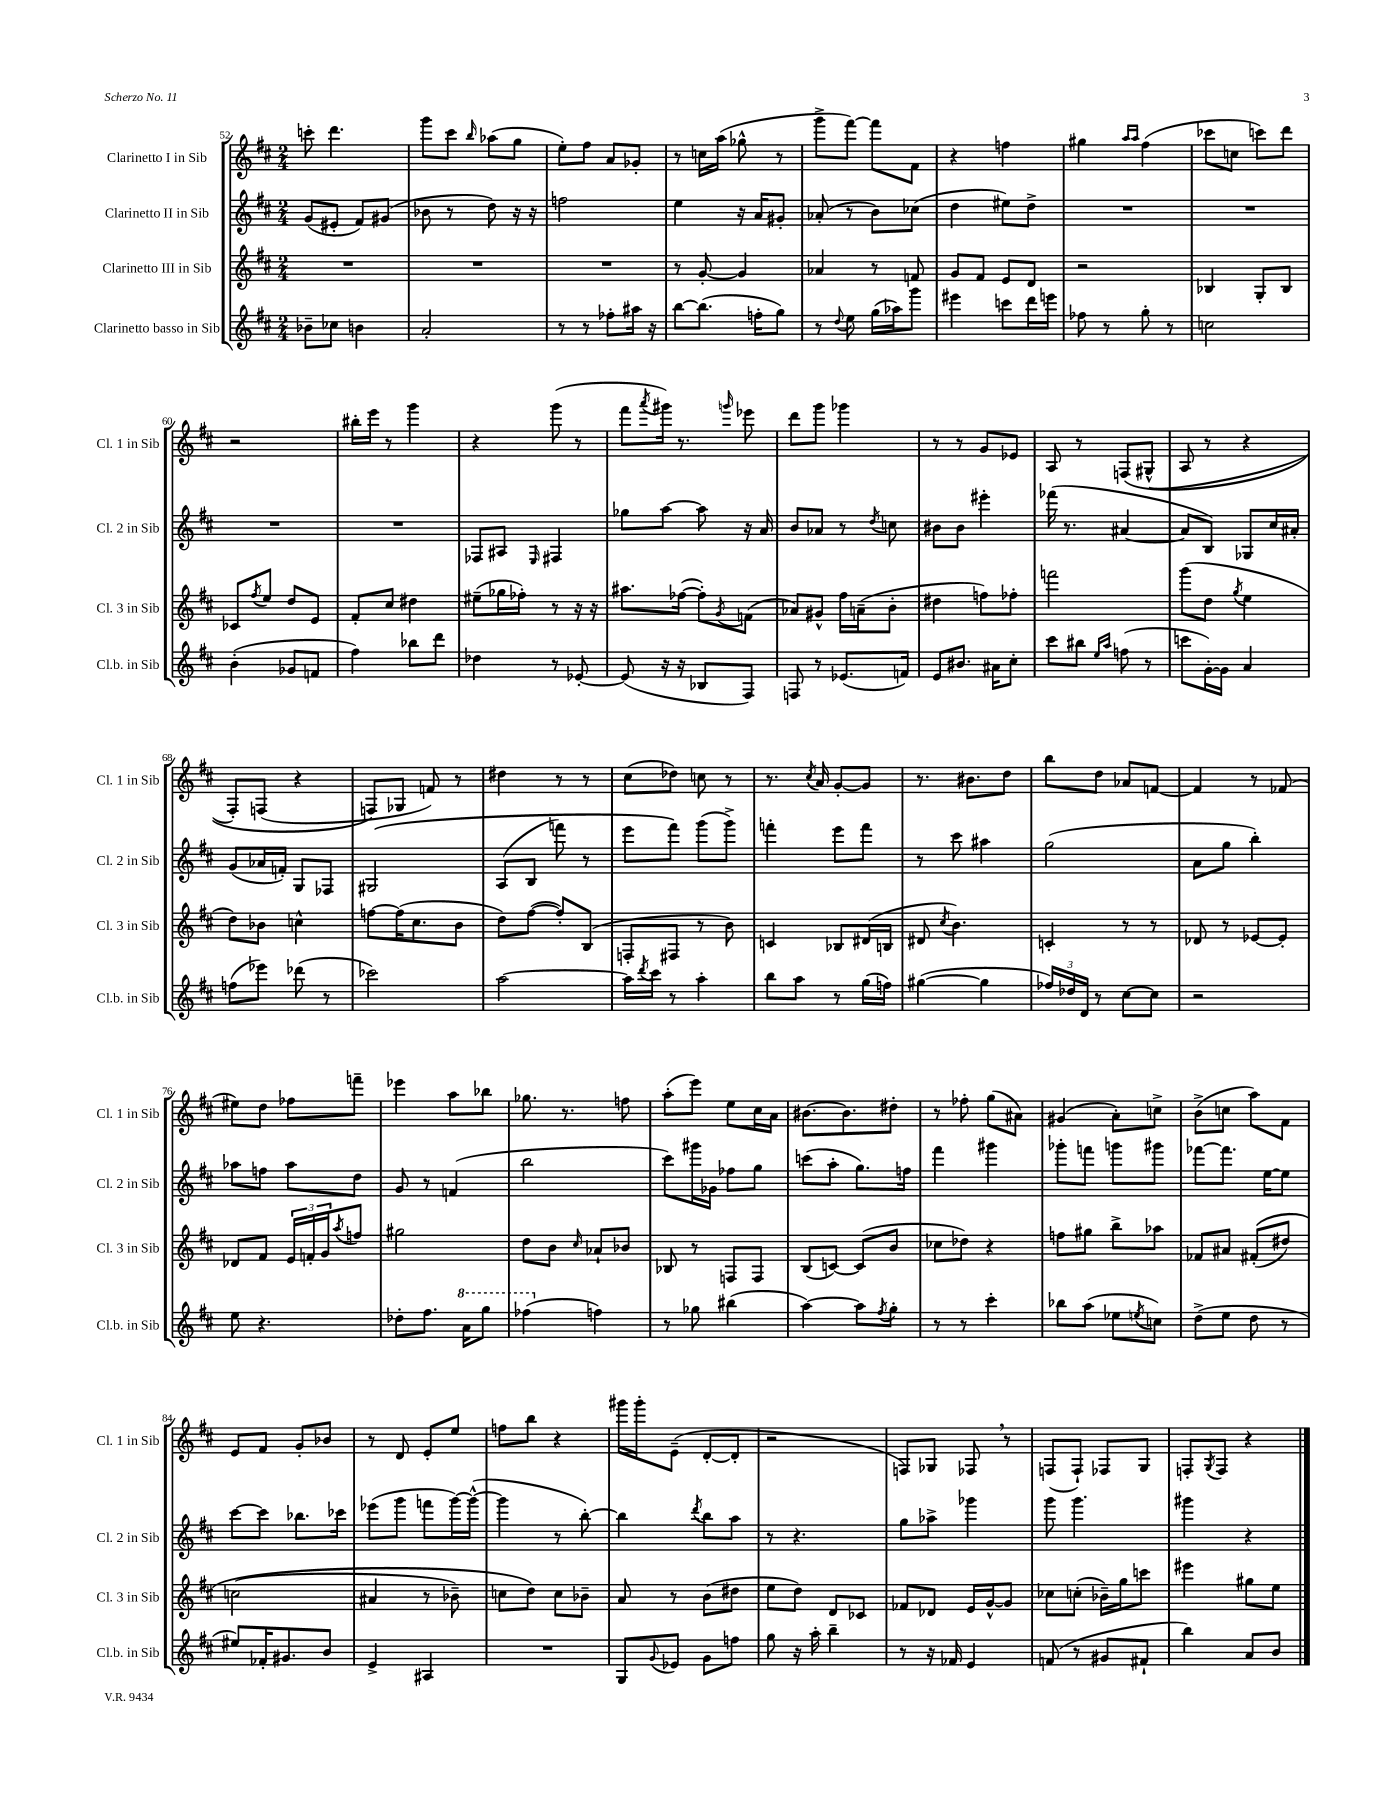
<<
\new StaffGroup <<
\new Staff = "s0" \with { instrumentName = "Clarinetto I in Sib" shortInstrumentName = "Cl. 1 in Sib" } {
    \clef treble \key d \major \numericTimeSignature \time 2/4
    c'''8-. d'''4. |
    g'''8 cis'''8 \grace { b''16 } aes''8( g''8 |
    e''8-.) fis''8 a'8 ges'8-. |
    r8 c''16 a''16( ges''8-^ r8 |
    g'''8-> fis'''8~) fis'''8 fis'8 |
    r4 f''4 |
    gis''4 \grace { a''16 a''16 } fis''4( |
    ces'''8 c''8 c'''8) d'''8 |
    r2 |
    bis''16-. e'''16 r8 g'''4 |
    r4 g'''8( r8 |
    fis'''8 \acciaccatura { a'''8 } gis'''16) r8. \grace { g'''16 } ees'''8 |
    d'''8 g'''8 ges'''4 |
    r8 r8 g'8 ees'8 |
    a8 r8 f8\( gis8-^( |
    a8 r8 r4 |
    fis8-.) f8( r4 |
    f8\) ges8 f'8) r8 |
    dis''4 r8 r8 |
    cis''8( des''8) c''8 r8 |
    r8. \acciaccatura { cis''8 } a'16 g'8~-. g'8 |
    r8. bis'8. d''8 |
    b''8 d''8 aes'8 f'8~ |
    f'4 r8 fes'8( |
    eis''8) d''8 fes''8 f'''8-- |
    ees'''4 a''8 bes''8 |
    ges''8. r8. f''8 |
    a''8-.( e'''8) e''8 cis''16 a'16 |
    bis'8.~ bis'8. dis''8-. |
    r8 fes''8-. g''8( ais'8) |
    gis'4( a'8-.) c''8-> |
    b'8->( c''8 a''8) fis'8 |
    e'8 fis'8 g'8-. bes'8 |
    r8 d'8 e'8-. e''8 |
    f''8 b''8 r4 |
    gis'''16 gis'''16-. e'8--( d'8~-. d'8-. |
    r2 |
    f8) ges8 fes8 \breathe r8 |
    f8( f8-!) fes8 g8 |
    f8-. \acciaccatura { g8 } f8 r4 \bar "|." |
}
\new Staff = "s1" \with { instrumentName = "Clarinetto II in Sib" shortInstrumentName = "Cl. 2 in Sib" } {
    \clef treble \key d \major \numericTimeSignature \time 2/4
    g'8( eis'8-. fis'8) gis'8( |
    bes'8 r8 d''8) r16 r16 |
    f''2 |
    e''4 r16 a'16 gis'8-. |
    aes'8-.( r8 b'8) ces''8( |
    d''4 eis''8) d''8-> |
    R2 |
    R2 |
    R2 |
    R2 |
    fes8 ais8 \grace { e16 } fis4 |
    ges''8 a''8~ a''8 r16 a'16 |
    b'8 aes'8 r8 \acciaccatura { d''8 } c''8 |
    bis'8 bis'8 eis'''4-. |
    fes'''16( r8. ais'4~ |
    ais'8 b8) ges8 cis''16 ais'16-. |
    g'8( aes'16 f'16-.) g8 fes8 |
    gis2\( |
    a8( b8 f'''8) r8 |
    e'''8 fis'''8\) g'''8( g'''8->) |
    f'''4-. e'''8 f'''8 |
    r8 cis'''8 ais''4 |
    g''2( |
    a'8 g''8 b''4-.) |
    aes''8 f''8 aes''8 d''8 |
    g'8 r8 f'4( |
    b''2 |
    cis'''8) gis'''16 ges'16 fes''8 g''8 |
    c'''8( a''8-. g''8.) f''16 |
    fis'''4 gis'''4 |
    ges'''8-. f'''8 g'''8 gis'''8 |
    fes'''8~ fes'''8. e''16~ e''8 |
    cis'''8~ cis'''8 bes''8. ces'''16 |
    ees'''8( g'''8 f'''8 g'''16~) g'''16~-^( |
    g'''4 r8 b''8~-.) |
    b''4 \acciaccatura { d'''8 } b''8 a''8 |
    r8 r4. |
    g''8 aes''8-> ges'''4 |
    g'''8 g'''4. |
    gis'''4 r4 \bar "|." |
}
\new Staff = "s2" \with { instrumentName = "Clarinetto III in Sib" shortInstrumentName = "Cl. 3 in Sib" } {
    \clef treble \key d \major \numericTimeSignature \time 2/4
    R2 |
    R2 |
    R2 |
    r8 g'8~-. g'4 |
    aes'4 r8 f'8 |
    g'8 fis'8 e'8 d'8 |
    r2 |
    bes4 g8-. bes8 |
    ces'8 \acciaccatura { fis''8 } e''8 d''8 e'8 |
    fis'8-. cis''8 dis''4 |
    eis''8--( ges''16 fes''16-.) r8 r16 r16 |
    ais''8. fes''16~( fes''8-.) \acciaccatura { g'8 } f'8( |
    aes'8) gis'8-^ fis''16 a'16--( b'8-. |
    dis''4 f''8) fes''8-. |
    f'''2 |
    g'''8( d''8 \acciaccatura { g''8 } e''4 |
    d''8) bes'8 c''4-^ |
    f''8~ f''16( cis''8. b'8 |
    d''8) fis''8~( fis''8-.) b8( |
    f8-. fis8 r8 b'8) |
    c'4 bes8 dis'16( b16 |
    dis'8 \acciaccatura { cis''8 } b'4.) |
    c'4-. r8 r8 |
    des'8 r8 ees'8~ ees'8-. |
    des'8 fis'8 \tuplet 3/2 { e'16 f'16-. g'16 } \acciaccatura { a''8 } f''8 |
    gis''2 |
    d''8 b'8 \grace { cis''16 } aes'8-! bes'8 |
    bes8 r8 f8 f8 |
    b8( c'8~) c'8( b'8 |
    ces''8 des''8) r4 |
    f''8 gis''8 b''8-> aes''8 |
    fes'8 ais'8 fis'8-.(\( dis''8) |
    c''2( |
    ais'4 r8 bes'8--) |
    c''8 d''8\) c''8 bes'8-- |
    a'8 r8 b'8( dis''8 |
    e''8 d''8) d'8 ces'8 |
    fes'8 des'8 e'16 g'16~-^ g'8 |
    ces''8 c''8-.( bes'16--) g''16 c'''8 |
    eis'''4 gis''8 e''8 \bar "|." |
}
\new Staff = "s3" \with { instrumentName = "Clarinetto basso in Sib" shortInstrumentName = "Cl.b. in Sib" } {
    \clef treble \key d \major \numericTimeSignature \time 2/4
    bes'8-- ces''8 b'4 |
    a'2-. |
    r8 r8 fes''8-. ais''16 r16 |
    b''8~ b''8.( f''16-. g''8) |
    r8 \appoggiatura { d''8 } e''8 g''16( aes''16) g'''8 |
    eis'''4 c'''8 d'''16 e'''16 |
    fes''8 r8 g''8-. r8 |
    c''2 |
    b'4-.( ges'8 f'8 |
    fis''4) bes''8 d'''8 |
    des''4 r8 ees'8~-. |
    ees'8( r16 r16 bes8 fis8) |
    f8 r8 ees'8.( f'16) |
    e'8 bis'8. ais'16 cis''8-. |
    cis'''8 bis''8 \grace { e''16 a''16 } f''8( r8 |
    c'''8 g'16~-.) g'16 a'4 |
    f''8( ees'''8) des'''8( r8 |
    ces'''2) |
    a''2~ |
    a''16 \acciaccatura { d'''8 } cis'''16 r8 a''4-. |
    b''8 a''8 r8 g''16( f''16) |
    gis''4~( gis''4 |
    \tuplet 3/2 { fes''16) des''16 d'16 } r8 cis''8~ cis''8 |
    r2 |
    e''8 r4. |
    des''8-. fis''8. \ottava #1 a''16 g'''8 |
    fes'''4( \ottava #0 f''4) |
    r8 ges''8 bis''4( |
    a''4~) a''8 \acciaccatura { fis''8 } g''8-. |
    r8 r8 cis'''4-. |
    bes''8 a''8( ees''8 \acciaccatura { e''8 } c''8) |
    d''8->( e''8 d''8 r8 |
    eis''8) fes'16-. gis'8. b'8 |
    e'4-> ais4 |
    R2 |
    g8 \appoggiatura { g'8 } ees'8 g'8 f''8 |
    g''8 r16 a''16-. b''4-- |
    r8 r16 fes'16 e'4 |
    f'8( r8 gis'8 fis'8-! |
    b''4) a'8 b'8 \bar "|." |
}
>>
>>
\layout { \context { \Score currentBarNumber = #52 } }
